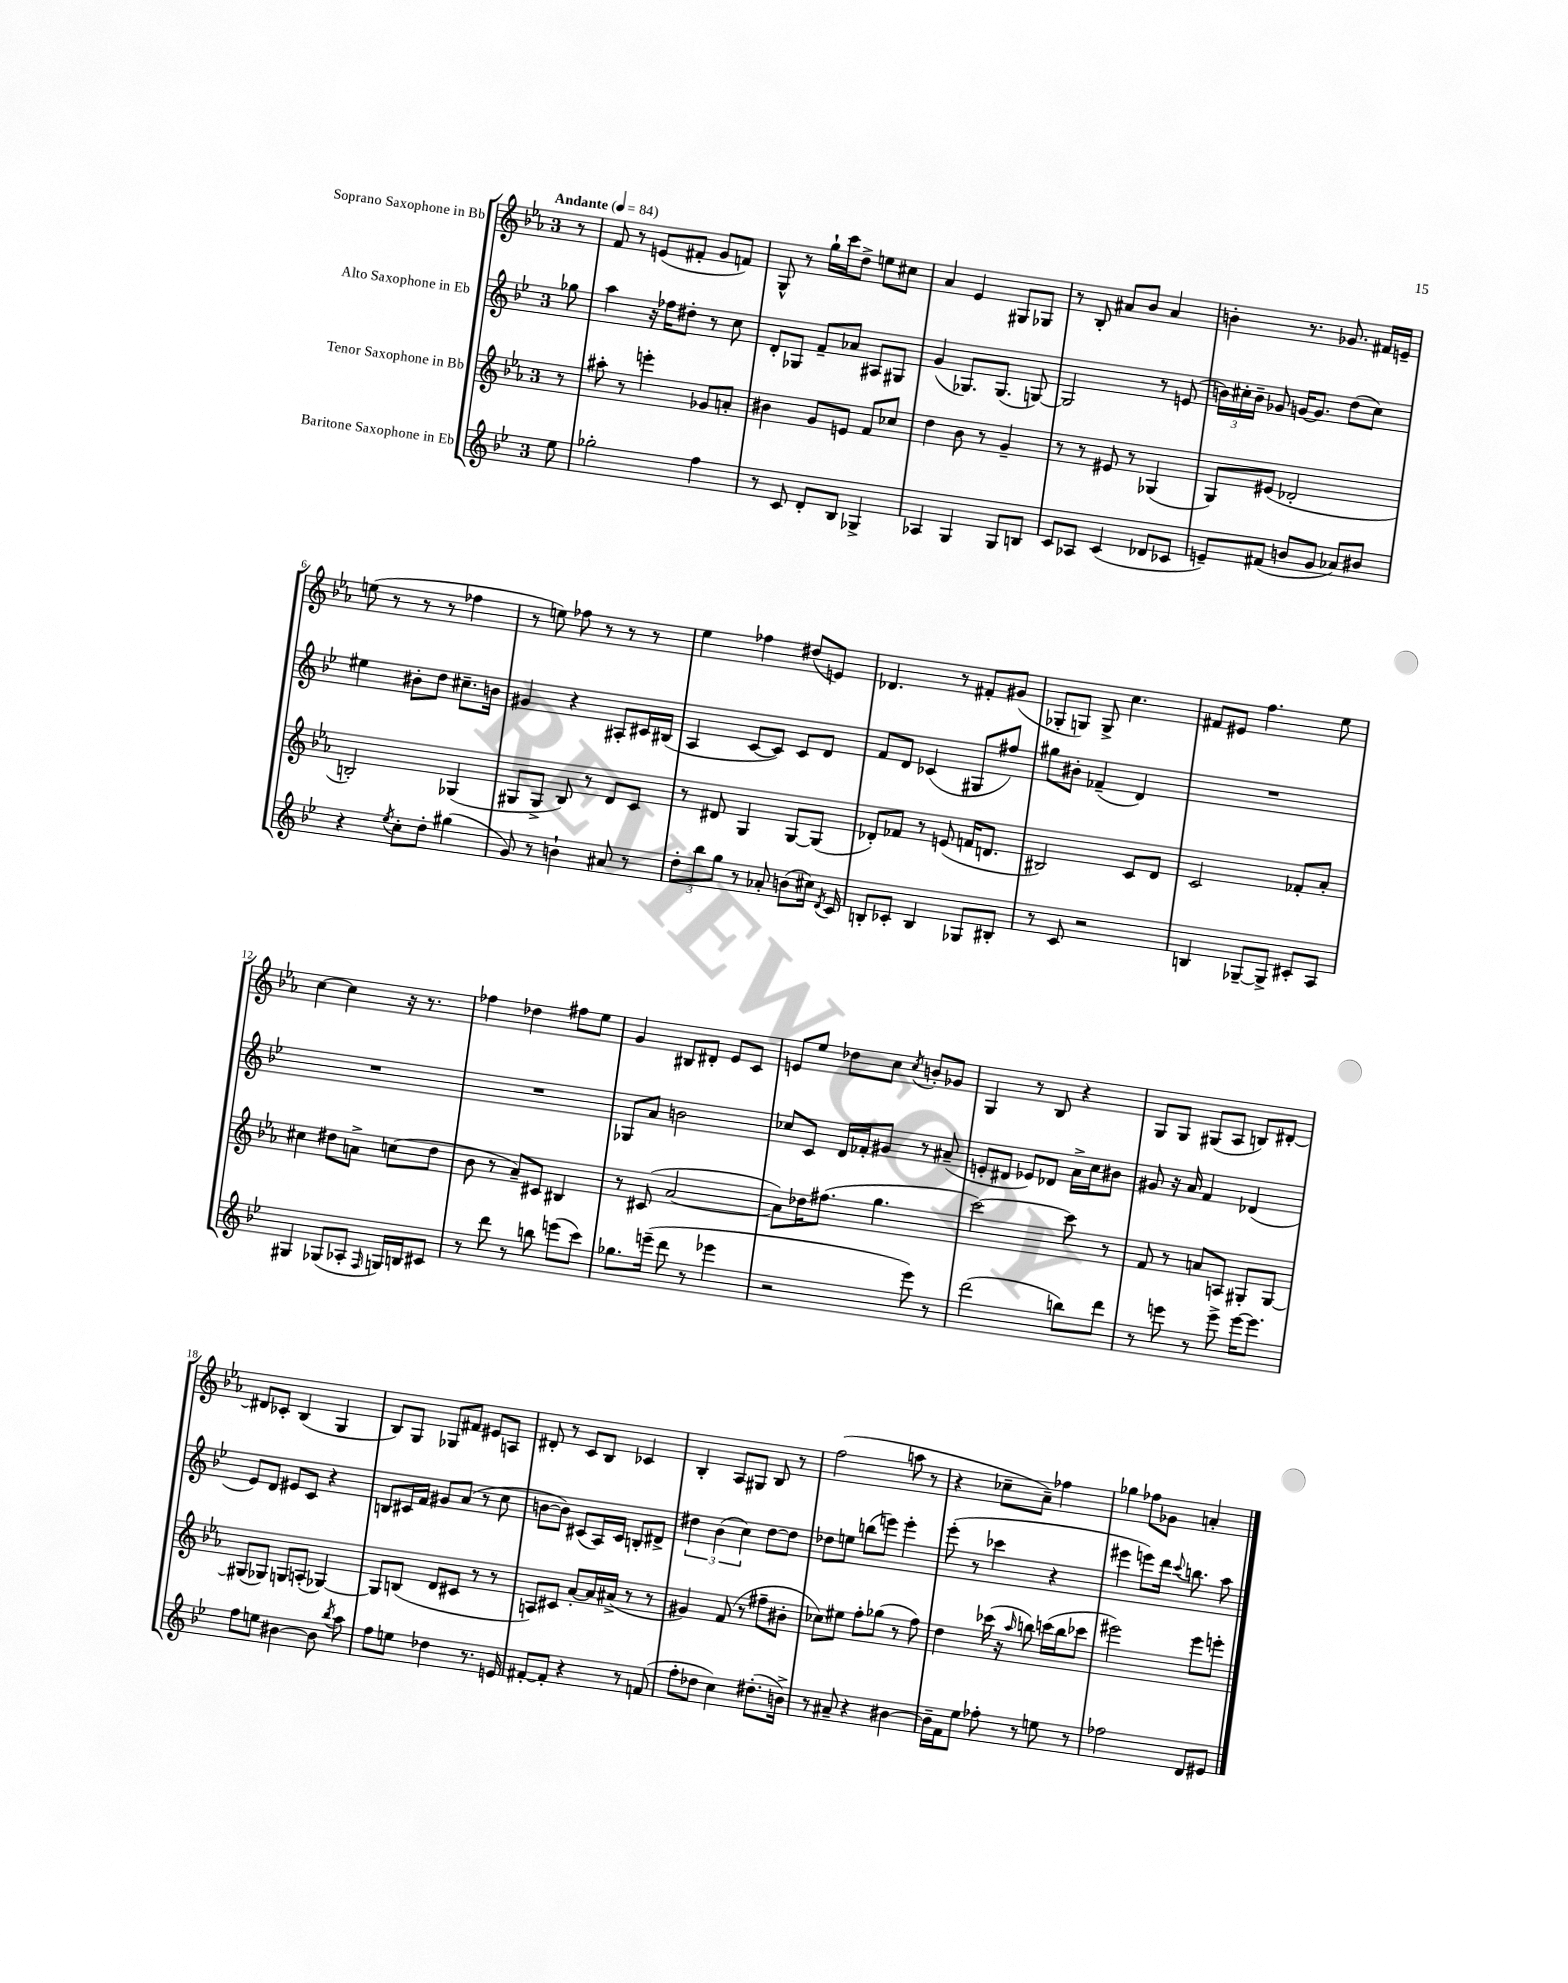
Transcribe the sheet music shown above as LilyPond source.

<<
\new StaffGroup <<
\new Staff = "s0" \with { instrumentName = "Soprano Saxophone in Bb" } {
    \clef treble \key ees \major \once \override Staff.TimeSignature.style = #'single-digit \time 3/4 \partial 8 \tempo "Andante" 4 = 84
    \autoBeamOff r8 |
    f'8 r8 e'8[( fis'8]-. g'8[ f'8]) |
    g8-^ r8 g''16[-! c'''16 d''8]-> e''8[ cis''8] |
    aes'4 ees'4 gis8[ ges8] |
    r8 bes8-. ais'8[ bes'8] ais'4 |
    b'4-. r8. ges'8. fis'16[ e'16]-- |
    e''8( r8 r8 r8 fes''4 |
    r8 e''8) fes''8 r8 r8 r8 |
    ees''4 fes''4 dis''8[( e'8]) |
    des'4. r8 fis'8[-. gis'8]( |
    ges8[-. g8]) g8-> c''4. |
    fis'8[ eis'8] f''4. ees''8 |
    c''4~ c''4 r16 r8. |
    fes''4 des''4 fis''8[ ees''8] |
    g'4 bis8[ dis'8]-. ees'8[ c'8] |
    e'8[ ees''8] des''8[ c''8] \acciaccatura { c''8 } b'8[-. ges'8] |
    g4 r8 bes8 r4 |
    g8[ g8] gis8[( aes8] b8[) dis'8]~-. |
    dis'8[ ces'8]-. bes4( g4 |
    bes8[) g8] ges8[ fis'8] eis'8[ a8] |
    dis'8-. r8 c'8[ bes8] ces'4 |
    bes4-. aes8[ gis8] bes8 r8 |
    f''2( a''8 r8 |
    r4 ces''8[-- aes'8]--) fes''4 |
    ges''4 fes''8[ ges'8] a'4-. \bar "|." |
}
\new Staff = "s1" \with { instrumentName = "Alto Saxophone in Eb" } {
    \clef treble \key bes \major \once \override Staff.TimeSignature.style = #'single-digit \time 3/4 \partial 8
    \autoBeamOff ges''8 |
    a''4 r16 fes''16[ dis''8]-. r8 c''8 |
    d'8[-. ges8] f'8[-- aes'8] ais8[ gis8] |
    g'4( ges8.[) ges8.]( g8~) |
    g2 r8 e'8( |
    \tuplet 3/2 { b'16[) cis''16-. b'16]-- } ges'8 g'16[~ g'8.] d''8[( cis''8]) |
    eis''4 bis'8[-. d''8] cis''8.[-- b'16] |
    gis'4 r4 ais8[-. cis'16 bis16]( |
    a4 c'8[~ c'8]) c'8[ d'8] |
    f'8[ d'8] ces'4( gis8[ fis''8]) |
    gis''8[ bis'8]-. fes'4--( d'4) |
    R2. |
    R2. |
    R2. |
    ges8[ a'8] b'2 |
    ces''8[ c'8] d'16[ fes'16-. gis'8] r8 ais'8--( |
    e'8[-. dis'8] ees'8[) des'8] a'16[-> c''16 bis'8] |
    gis'8 r16 a'16 f'4 des'4( |
    ees'8[) d'8] eis'8[ c'8] r4 |
    b8[ cis'16 f'16] gis'8[ a'8]( r8 c''8 |
    b'8[~ b'8]) cis'8[( a16) cis'16] b8[-. dis'8]-> |
    \tuplet 3/2 { dis''4 bes'4( c''4) } dis''8[~ dis''8] |
    des''8[ e''8] b''8[( e'''8]) e'''4-. |
    ees'''8-.( r8 ces'''4 r4 |
    eis'''4 e'''8[) d'''16] \appoggiatura { c'''8 } b''8. a''8 \bar "|." |
}
\new Staff = "s2" \with { instrumentName = "Tenor Saxophone in Bb" } {
    \clef treble \key ees \major \once \override Staff.TimeSignature.style = #'single-digit \time 3/4 \partial 8
    \autoBeamOff r8 |
    ais''8-. r8 e'''4-. ges'8[ a'8]-. |
    bis'4 g'8[ e'8] f'8[ ces''8] |
    d''4 bes'8 r8 g'4-- |
    r8 r8 eis'8 r8 ges4( |
    g8[) eis'8]( des'2-. |
    b2-.) ges4( |
    gis8[ gis8]-> bes8) r8 d'8[ c'8] |
    r8 dis'8 g4 g8[~ g8]( |
    des'8[-.) fes'8] r8 e'8( f'16[ d'8.] |
    bis2) c'8[ d'8] |
    c'2 fes'8[-. aes'8]-. |
    cis''4 dis''8[ a'8]-> c''8[( dis''8] |
    bes'8 r8 aes'8[--) cis'8] bis4 |
    r8 cis'8( aes'2~ |
    aes'8[) des''16 fis''8.]( g''4. |
    c'''2~) c'''8 r8 |
    f'8 r8 a'8[ a8] gis8[-. gis8]~ |
    gis8[( ges8]) g8[ a8]-.( ges4~) |
    ges8[ b8]( d'8[ cis'8] r8 r8 |
    a8[) cis'8] aes'8[~-. aes'16 ais'16]->( r8 r8 |
    gis'4) f'8( r8 fis''8[-- bis'8]-. |
    ces''8[) eis''8] f''8[-. ges''8]( r8 f''8) |
    d''4 ces'''16( r16 \grace { aes''16 } b''8) c'''16[( b''16 ces'''8] |
    eis'''2) eis'''8[ e'''8]-. \bar "|." |
}
\new Staff = "s3" \with { instrumentName = "Baritone Saxophone in Eb" } {
    \clef treble \key bes \major \once \override Staff.TimeSignature.style = #'single-digit \time 3/4 \partial 8
    \autoBeamOff ees''8 |
    ges''2-. f''4 |
    r8 c'8 d'8[-. bes8] ges4-> |
    aes4 g4 g8[ b8] |
    c'8[ aes8] c'4( des'8[ ces'8] |
    e'8[--) fis'8]( b'8[ g'8] aes'8[) bis'8] |
    r4 \acciaccatura { ees''8 } c''8[-. d''8]-. gis''4( |
    g'8) r8 b'4-! ais'8 r8 |
    \tuplet 3/2 { d''8[-. bes''8 g''8] } r8 aes'8-. b'8[( cis''16]) \acciaccatura { d'8 } c'16 |
    b8[-. ces'8]-. b4 ges8[ bis8]-. |
    r8 c'8 r2 |
    b4 ges8[~-- ges8]-> cis'8[-. a8] |
    gis4 ges8[( aes8]-. \grace { f16 } g16[) b16 cis'8] |
    r8 d'''8 r8 b''8 e'''8[( c'''8]) |
    ges''8.[ e'''16]--( d'''8 r8 ees'''4 |
    r2 ees'''8) r8 |
    d'''2( b''8[) d'''8] |
    r8 e'''8 r8 e'''8-> e'''16[~ e'''8.] |
    f''8[ e''8] bis'4~ bis'8 \acciaccatura { bes''8 } a''8 |
    f''8[ e''8] des''4 r8. e'16 |
    fis'8[~-. fis'8]-. r4 r8 f'8( |
    f''8[-. des''8] c''4) dis''8.[-.( b'16]->) |
    r8 ais'8-- r4 bis'4~ |
    bis'16[-- f'16 ees''8] fes''8-. r8 e''8 r8 |
    fes''2 d'8[ eis'8] \bar "|." |
}
>>
>>
